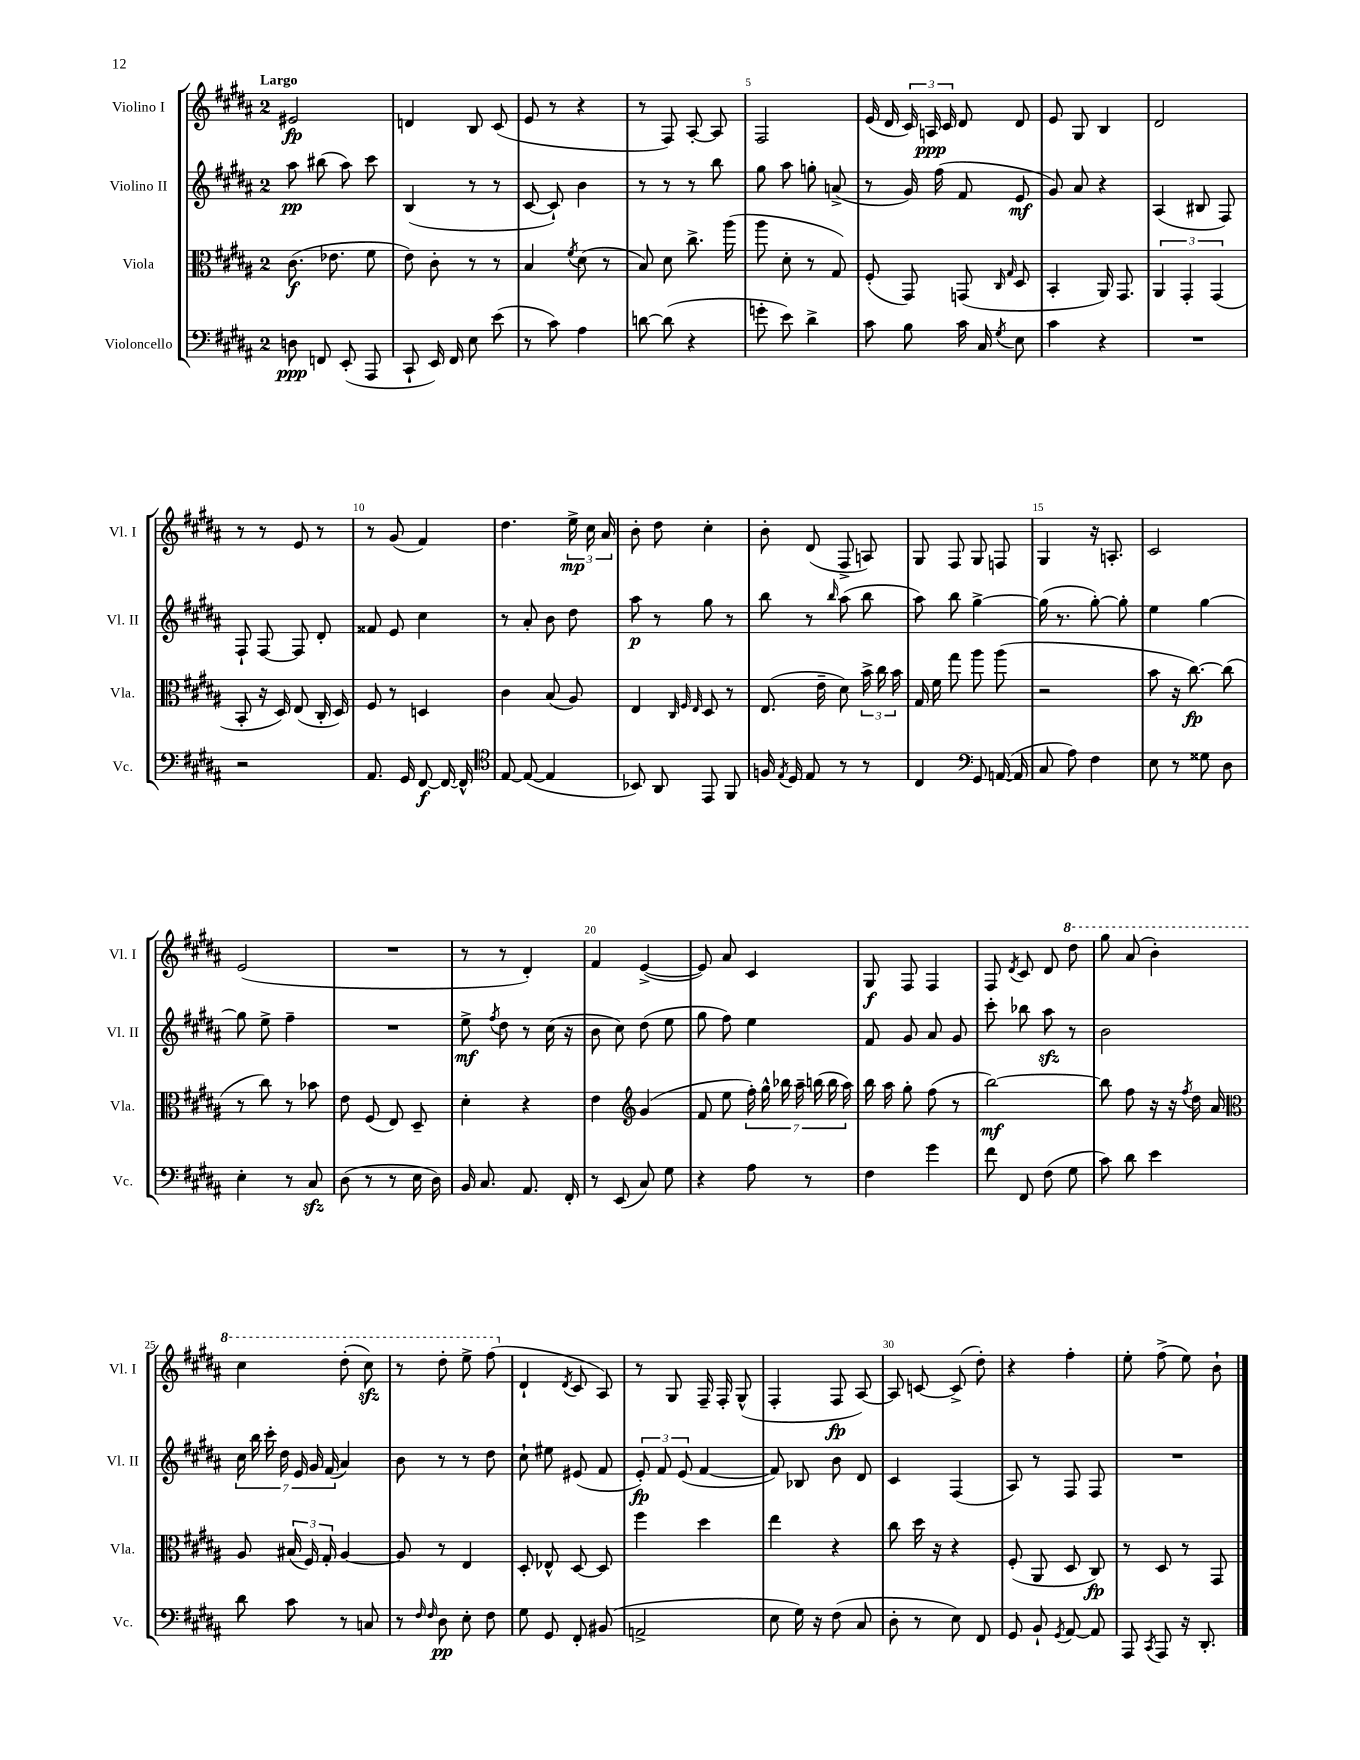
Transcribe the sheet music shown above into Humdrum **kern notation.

**kern	**kern	**kern	**kern
*staff4	*staff3	*staff2	*staff1
*clefF4	*clefC3	*clefG2	*clefG2
*k[f#c#g#d#a#]	*k[f#c#g#d#a#]	*k[f#c#g#d#a#]	*k[f#c#g#d#a#]
*M2/4	*M2/4	*M2/4	*M2/4
8D\	(8.c#\	8aa#\	2e#/
8FF/	.	(8bb#\	.
.	8.e-\	.	.
(8EE'/	.	8aa#\)	.
8AAA#/	8f#\	8ccc#\	.
=	=	=	=
8CC#`/	8e\)	(4B/	4d/
16EE/)	8c#'\	.	.
16FF#/	.	.	.
8E\	8r	8r	8B/
(8e\	8r	8r	(8c#/
=	=	=	=
8r	4B/	[8c#/	8e/
8c#\)	.	8c#`/])	8r
.	8qf#/	.	.
4A#\	(8d#\	4b\	4r
.	8r	.	.
=	=	=	=
[8d\	8B/)	8r	8r
(8d\]	8d#\	8r	8F#/)
4r	8.cc#^\	8r	[8A#'/
.	.	8bb\	8A#/]
.	(16aa#\	.	.
=	=	=	=
8g'\	8aa#\	8gg#\	2F#/
8e\)	8d#'\	8aa#\	.
4d#^\	8r	8gg'\	.
.	8G#/)	(8a^/	.
=	=	=	=
8c#\	(8F#'/	8r	(16e/
.	.	.	16d#/
8B\	8GG#/)	16g#/)	24c#/)
.	.	.	24A/
.	.	(16ff#\	.
.	.	.	24c#/
16c#\	(8GG/	8f#/	8d#/
16C#/	.	.	.
.	16qqC#/	.	.
8qG#/	16qqG#/	.	.
8E\	8D#/	8e/	8d#/
=	=	=	=
4c#\	4BB'/	8g#/)	8e/
.	.	8a#/	8G#/
4r	16AA#/)	4r	4B/
.	8.GG#/	.	.
=	=	=	=
2r	6AA#/	(4A#/	2d#/
.	6GG#'/	.	.
.	.	8B#/	.
.	(6GG#/	.	.
.	.	8F#/)	.
=	=	=	=
2r	8BB'/	8F#`/	8r
.	16r	[8F#/	8r
.	16D#/)	.	.
.	(8E/	8F#/]	8e/
.	16C#'/	8d#'/	8r
.	16D#/)	.	.
=	=	=	=
8.AA#/	8F#/	8f##/	8r
.	8r	8e/	(8g#/
16GG#/	.	.	.
[8FF#/	4D/	4cc#\	4f#/)
16FF#/_	.	.	.
16FF#^^/]	.	.	.
=	=	=	=
*clefC4	*	*	*
[8E/	4c#\	8r	4.dd#\
(8E/_	.	8a#'/	.
4E/]	(8B/	8b\	.
.	8A#/)	8dd#\	24ee^\
.	.	.	24cc#\
.	.	.	24a#/
=	=	=	=
8BB-/)	4E/	8aa#\	8b'\
8AA#/	.	8r	8dd#\
.	32qqC#/	.	.
.	32qqF#/	.	.
.	32qqE/	.	.
8EE/	8D#/	8gg#\	4cc#'\
8FF#/	8r	8r	.
=	=	=	=
16F/	(8.E/	8bb\	8b'\
8qE/	.	.	.
16D#/	.	.	.
8E/	.	8r	(8d#/
.	16e~\	.	.
.	.	16qqbb/	.
8r	8d#\)	(8aa#\	8F#^/
8r	24b^\	8bb\	8A/)
.	24cc#\	.	.
.	24b\	.	.
=	=	=	=
4C#/	16G#/	8aa#\)	8G#/
.	16f#\	.	.
.	8gg#\	8bb\	8F#/
*clefF4	*	*	*
8GG#/	8aa#\	[4gg#^\	8G#/
([16AA/	(8aa#\	.	8F/
16AA/]	.	.	.
=	=	=	=
8C#/	2r	(16gg#\]	4G#/
.	.	8.r	.
8A#\)	.	.	.
4F#\	.	[8gg#'\)	16r
.	.	.	8.A'/
.	.	8gg#'\]	.
=	=	=	=
8E\	8b\	4ee\	2c#/
8r	16r	.	.
.	[8.cc#\)	.	.
8G##\	.	[4gg#\	.
8D#\	(8cc#\]	.	.
=	=	=	=
4E'\	8r	8gg#\]	(2e/
.	8cc#\)	8ee^\	.
8r	8r	4ff#~\	.
8C#/	8b-\	.	.
=	=	=	=
(8D#\	8e\	2r	2r
8r	(8F#/	.	.
8r	8E/)	.	.
16E\	8D#~/	.	.
16D#\)	.	.	.
=	=	=	=
16BB/	4d#'\	8ee^\	8r
8.C#/	.	.	.
.	.	8qff#/	.
.	.	8dd#\	8r
8.AA#/	4r	8r	4d#'/)
.	.	(16cc#\	.
16FF#'/	.	16r	.
=	=	=	=
8r	4e\	8b\	4f#/
(8EE/	.	8cc#\)	.
*	*clefG2	*	*
8C#/)	(4g#/	(8dd#\	([4e^/
8G#\	.	8ee\	.
=	=	=	=
4r	8f#/	8gg#\	8e/])
.	8ee\	8ff#\)	8a#/
8A#\	28ff#'\)	4ee\	4c#/
.	28gg#^^\	.	.
.	28bb-\	.	.
.	28aa#~\	.	.
8r	.	.	.
.	(28bb\	.	.
.	28bb\	.	.
.	28aa#\)	.	.
=	=	=	=
4F#\	16bb\	8f#/	8G#/
.	16aa#\	.	.
.	8gg#'\	8g#/	8F#/
4g#\	(8ff#\	8a#/	4F#/
.	8r	8g#/	.
=	=	=	=
8f#\	[2bb\)	8ccc#'\	8F#/
.	.	.	8qd#/
8FF#/	.	8bb-\	8c#/
(8F#\	.	8aa#\	8d#/
8G#\	.	8r	8ddd#\
=	=	=	=
8c#\)	8bb\]	2b\	8ggg#\
8d#\	8ff#\	.	(8aa#/
4e\	16r	.	4bb'\)
.	16r	.	.
.	8qff#/	.	.
.	16dd#\	.	.
.	16a#/	.	.
=	=	=	=
*	*clefC3	*	*
8d#\	8A#/	28cc#\	4ccc#\
.	.	28bb\	.
.	.	28ccc#'\	.
.	.	28dd#\	.
8c#\	(24B#/	.	.
.	.	28e/	.
.	24F#/)	.	.
.	.	28g#/	.
.	24G#'/	.	.
.	.	(28f#/	.
8r	[4A#/	4a#/)	(8ddd#'\
8C/	.	.	8ccc#\)
=	=	=	=
8r	8A#/]	8b\	8r
16qqF#/	.	.	.
16qqF#/	.	.	.
8D#\	8r	8r	8ddd#'\
8E'\	4E/	8r	8eee^\
8F#\	.	8dd#\	(8fff#\
=	=	=	=
8G#\	8D#'/	8cc#`\	4d#`/
8GG#/	8E-^^/	8ee#\	.
.	.	.	8qd#/
8FF#'/	[8D#/	(8e#/	8c#/
(8BB#/	8D#/]	8f#/	8A#/)
=	=	=	=
2AA^/	4ff#\	12e'/)	8r
.	.	12f#/	.
.	.	.	8G#/
.	.	(12e/	.
.	4dd#\	[4f#/	16F#~/
.	.	.	16F#'/
.	.	.	(8G#^^/
=	=	=	=
8E\	4ee\	8f#/])	4F#'/
16G#\)	.	8B-/	.
16r	.	.	.
(8F#\	4r	8b\	8F#/
8C#/	.	8d#/	[8A#/)
=	=	=	=
8D#'\	8cc#\	4c#/	8A#/]
8r	16dd#\	.	[8c/
.	16r	.	.
8E\)	4r	(4F#/	(8c^/]
8FF#/	.	.	8dd#'\)
=	=	=	=
8GG#/	(8F#'/	8A#/)	4r
8BB`/	8AA#/	8r	.
8qGG#/	.	.	.
[8AA#/	8D#/	8F#/	4ff#'\
8AA#/]	8C#/)	8F#/	.
=	=	=	=
8AAA#/	8r	2r	8ee'\
8qCC#/	.	.	.
8AAA#/	8D#/	.	(8ff#^\
16r	8r	.	8ee\)
8.DD#'/	.	.	.
.	8GG#/	.	8b`\
==	==	==	==
*-	*-	*-	*-
